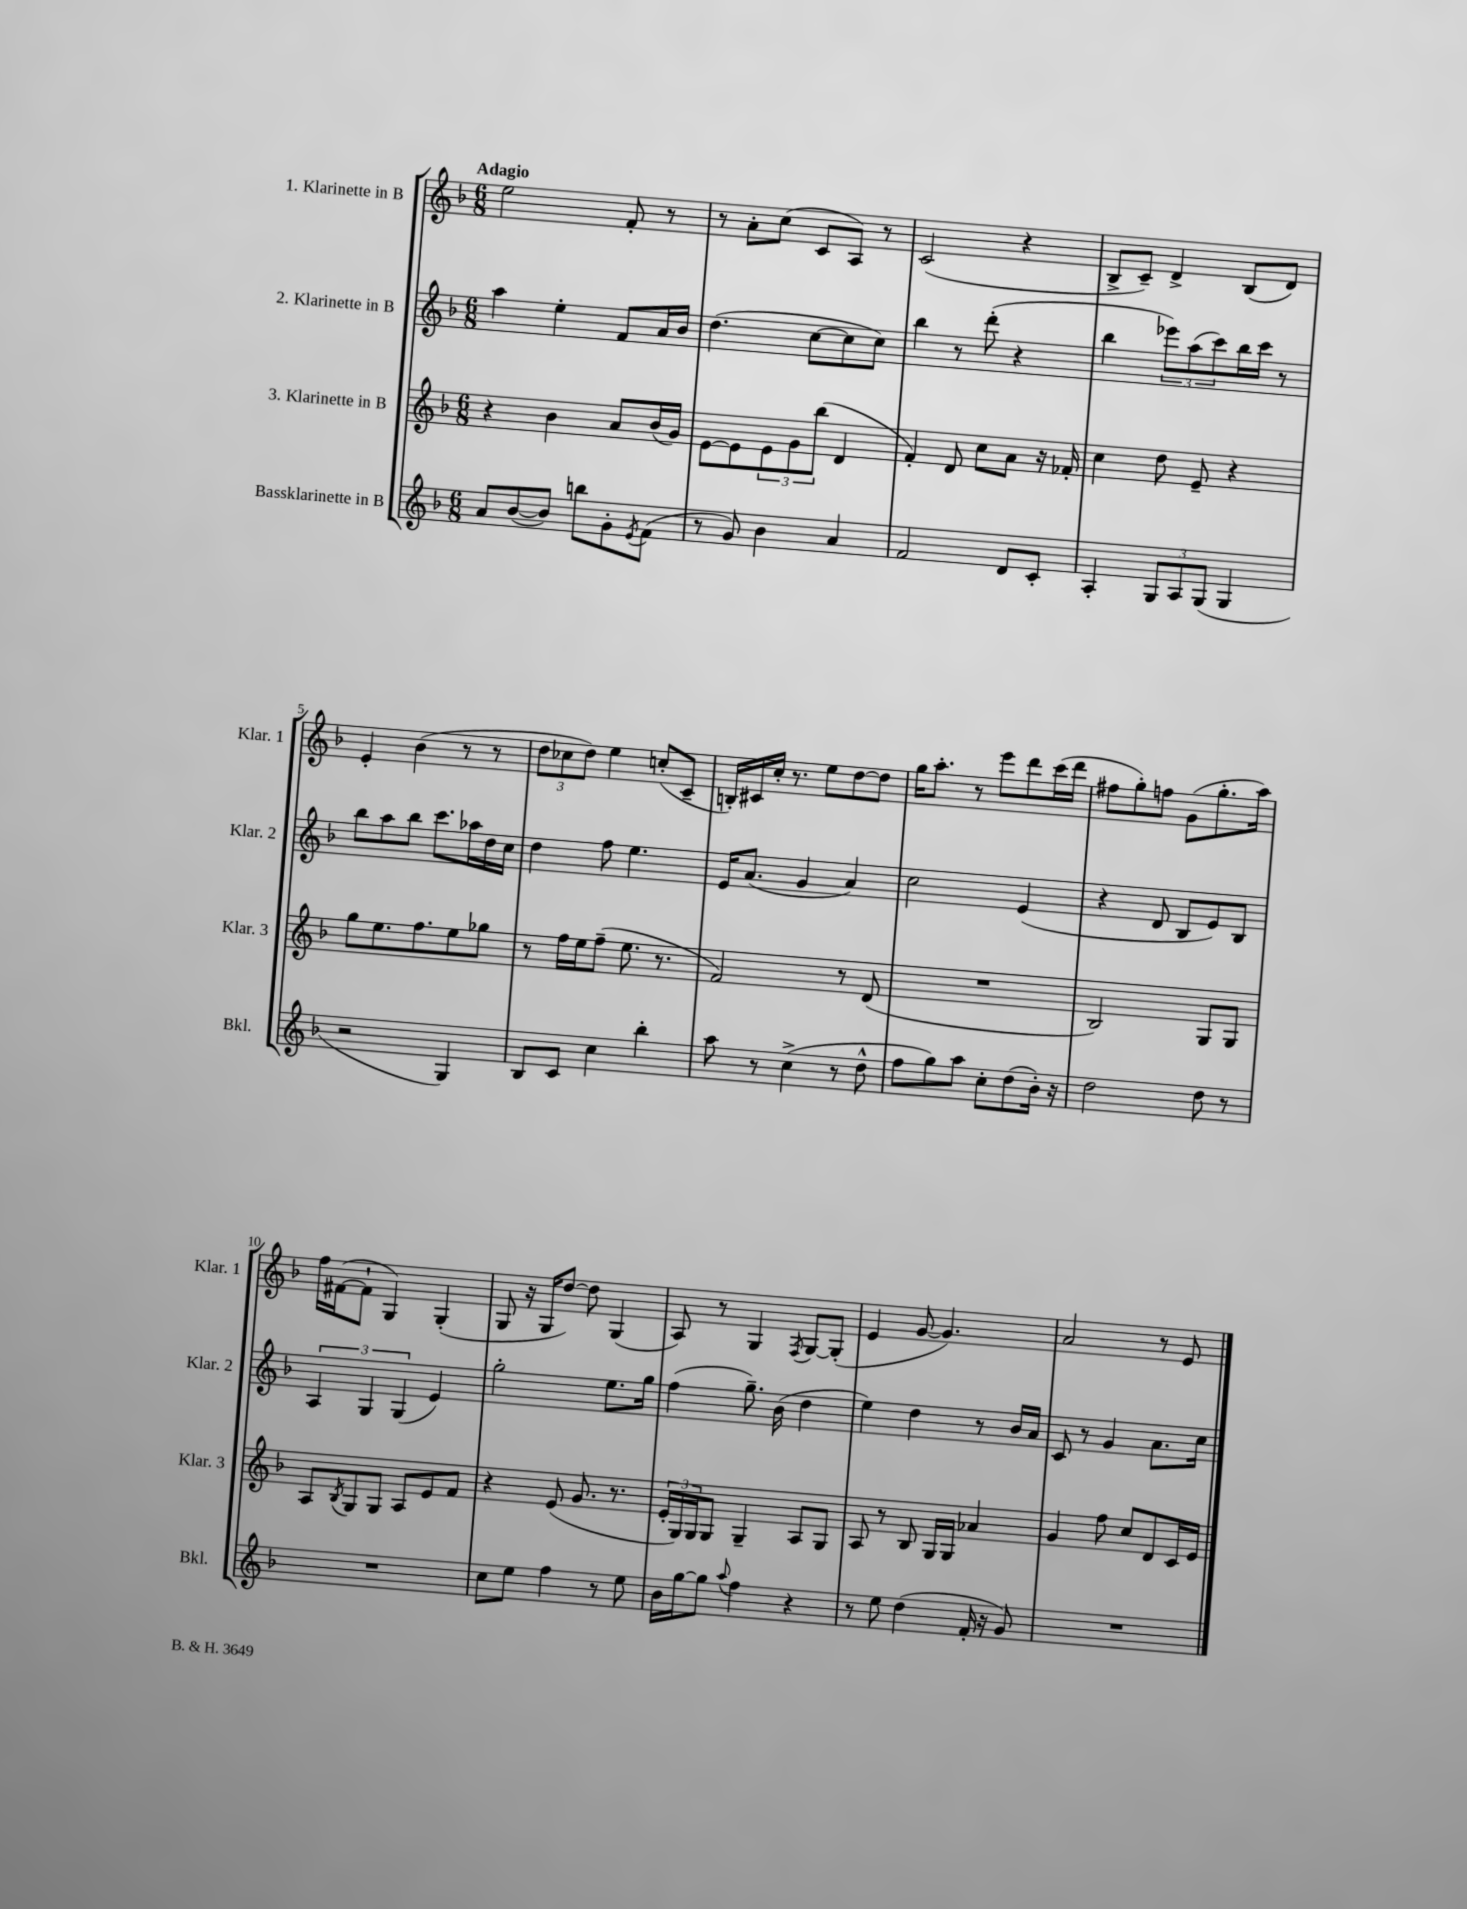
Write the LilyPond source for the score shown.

<<
\new StaffGroup <<
\new Staff = "s0" \with { instrumentName = "1. Klarinette in B" shortInstrumentName = "Klar. 1" } {
    \clef treble \key f \major \numericTimeSignature \time 6/8 \tempo "Adagio"
    e''2 f'8-. r8 |
    r8 a'8-. c''8( c'8 a8) r8 |
    c'2( r4 |
    bes8-> c'8--) d'4-> bes8( d'8) |
    e'4-. bes'4( r8 r8 |
    \tuplet 3/2 { d''8 ces''8 d''8) } e''4 c''8-.( c'8-- |
    b16-.) cis'16 c''16-. r8. e''8 d''8~ d''8 |
    g''16 a''8.-. r8 e'''8 d'''8 c'''16( d'''16 |
    fis''8 g''8-.) f''8 g'8( g''8.-. a''16) |
    f''16 fis'16~( fis'8-! g4) g4-.( |
    g8 r16 g16 d''8~) d''8 g4( |
    a8) r8 g4 \acciaccatura { f8 } g8~ g8-.( |
    e'4 g'8~ g'4.) |
    a'2 r8 e'8 \bar "|." |
}
\new Staff = "s1" \with { instrumentName = "2. Klarinette in B" shortInstrumentName = "Klar. 2" } {
    \clef treble \key f \major \numericTimeSignature \time 6/8
    a''4 e''4-. f'8 a'16 bes'16 |
    d''4.( c''8~ c''8 c''8) |
    bes''4 r8 d'''8-.( r4 |
    bes''4 \tuplet 3/2 { ees'''8) a''8( c'''8) } bes''16 c'''16 r8 |
    bes''8 a''8 bes''8 c'''8. aes''16 d''16 c''16 |
    d''4 f''8 e''4. |
    e'16 a'8.( g'4 a'4) |
    c''2 e'4( |
    r4 d'8 bes8 e'8) bes8 |
    \tuplet 3/2 { a4 g4 g4( } e'4) |
    g''2-. e''8. g''16 |
    f''4( g''8.--) bes'16( d''4 |
    e''4) d''4 r8 bes'16 a'16 |
    c'8 r8 g'4 a'8. c''16 \bar "|." |
}
\new Staff = "s2" \with { instrumentName = "3. Klarinette in B" shortInstrumentName = "Klar. 3" } {
    \clef treble \key f \major \numericTimeSignature \time 6/8
    r4 bes'4 a'8 bes'16( g'16) |
    e'8~ e'8 \tuplet 3/2 { e'8 g'8 bes''8( } d'4 |
    f'4-.) d'8 c''8 a'8 r16 fes'16-. |
    c''4 d''8 e'8-- r4 |
    g''8 e''8. f''8. e''8 ges''8 |
    r8 f''16 e''16 f''8--( e''8. r8. |
    f'2) r8 d'8( |
    R2. |
    bes2) g8 g8 |
    a8 \acciaccatura { bes8 } g8 g8 a8 e'8 f'8 |
    r4 e'8( g'8. r8. |
    \tuplet 3/2 { e'16-. g16) g16 } g8 g4-- a8 g8 |
    a8 r8 bes8 g16 g16 aes'4 |
    g'4 f''8 c''8 d'8 c'16 e'16 \bar "|." |
}
\new Staff = "s3" \with { instrumentName = "Bassklarinette in B" shortInstrumentName = "Bkl." } {
    \clef treble \key f \major \numericTimeSignature \time 6/8
    a'8 bes'8~( bes'8) b''8 g'8-. \acciaccatura { e'8 } f'8( |
    r8 g'8) bes'4 a'4 |
    f'2 d'8 c'8-. |
    a4-. \tuplet 3/2 { g8 a8 g8( } g4 |
    r2 g4) |
    bes8 c'8 c''4 bes''4-. |
    a''8 r8 c''4->( r8 d''8-^ |
    f''8 g''8) a''8 c''8-. d''8( bes'16-.) r16 |
    d''2 d''8 r8 |
    R2. |
    c''8 e''8 f''4 r8 e''8 |
    bes'16 g''16~ g''8 \appoggiatura { a''8 } f''4 r4 |
    r8 e''8 d''4( f'16-. r16 g'8) |
    R2. \bar "|." |
}
>>
>>
